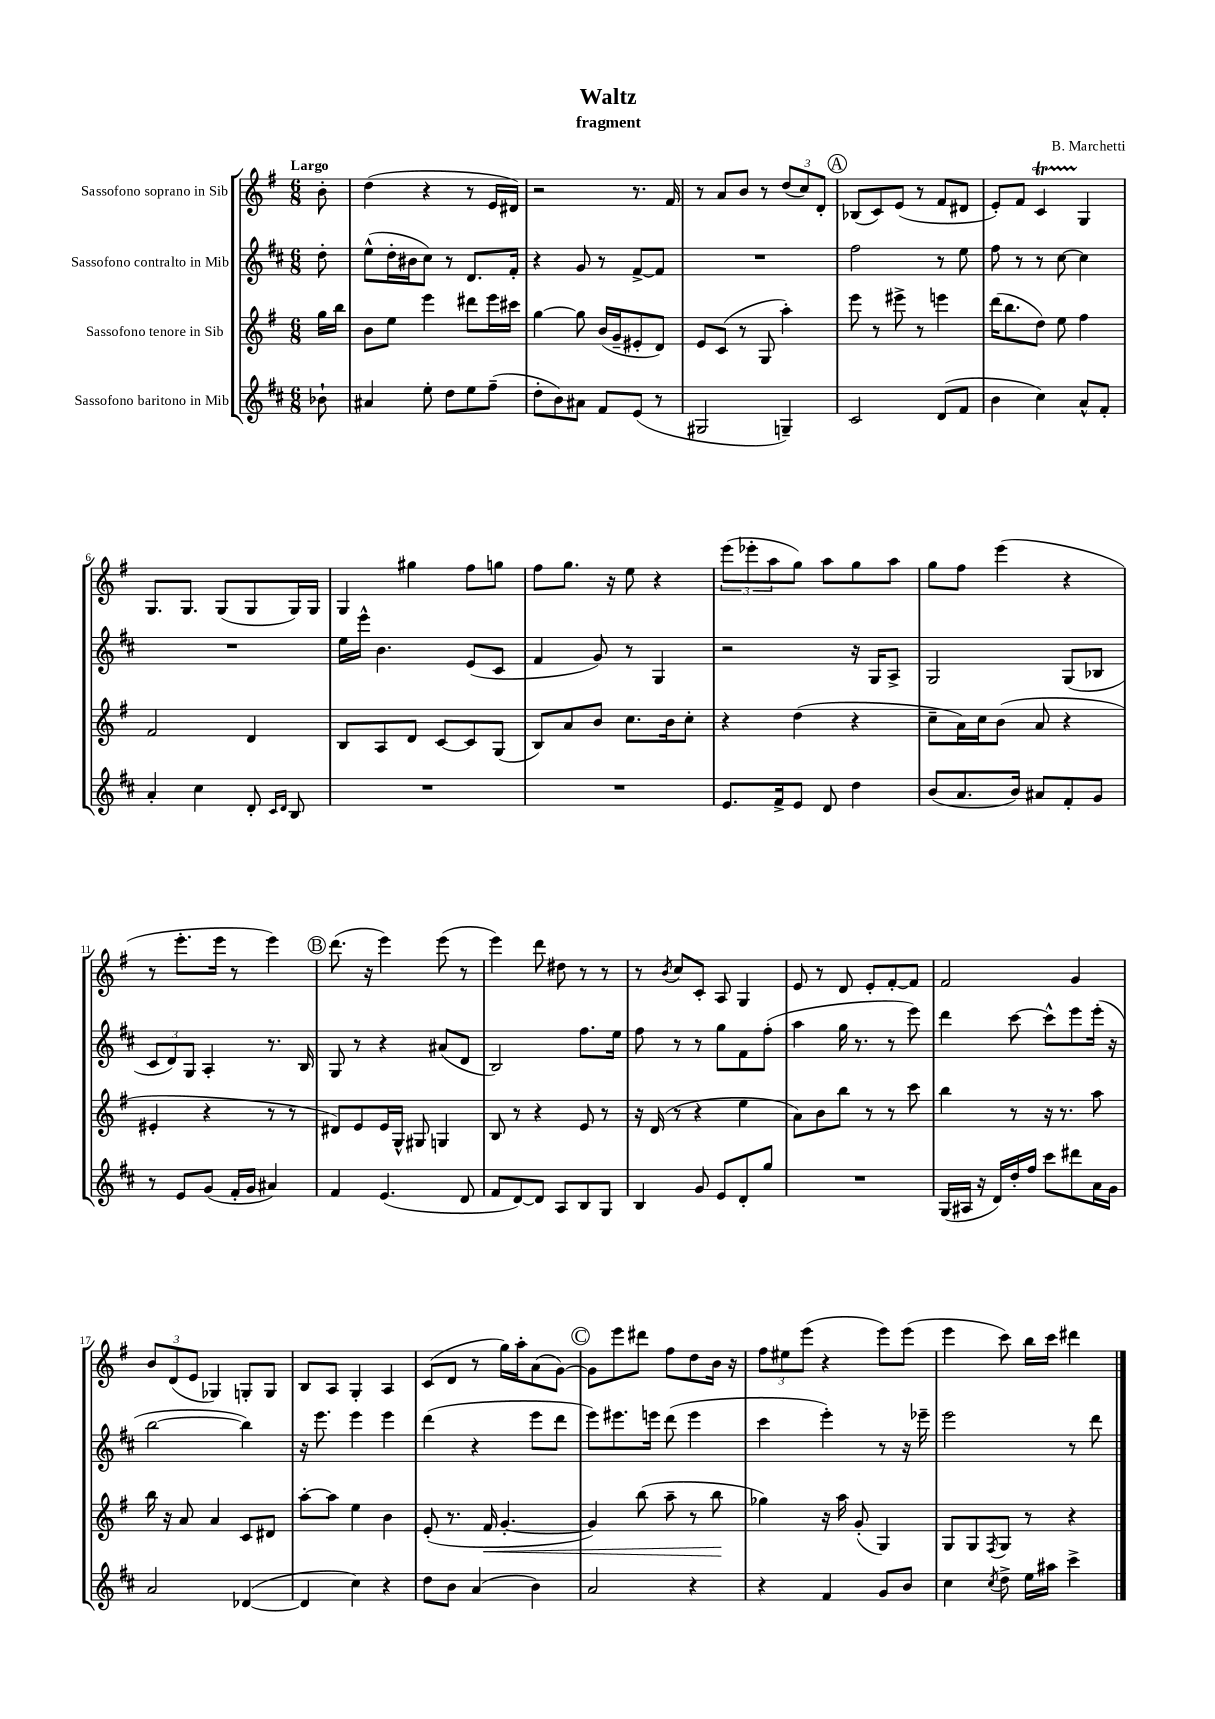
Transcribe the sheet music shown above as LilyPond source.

\header { title = "Waltz" composer = "B. Marchetti" subtitle = "fragment" }
<<
\new StaffGroup <<
\new Staff = "s0" \with { instrumentName = "Sassofono soprano in Sib" } {
    \clef treble \key g \major \numericTimeSignature \time 6/8 \partial 8 \tempo "Largo"
    b'8-. |
    d''4( r4 r8 e'16 dis'16) |
    r2 r8. fis'16 |
    r8 a'8 b'8 r8 \tuplet 3/2 { d''8( c''8) d'8-. } |
    \mark \markup { \circle "A" } bes8( c'8) e'8( r8 fis'8 dis'8 |
    e'8-.) fis'8 c'4\startTrillSpan g4\stopTrillSpan |
    g8. g8. g8( g8 g16) g16 |
    g4 gis''4 fis''8 g''8 |
    fis''8 g''8. r16 e''8 r4 |
    \tuplet 3/2 { e'''8( ees'''8-. a''8 } g''8) a''8 g''8 a''8 |
    g''8 fis''8 e'''4( r4 |
    r8 e'''8.-. e'''16 r8 e'''4) |
    \mark \markup { \circle "B" } d'''8.( r16 e'''4) e'''8( r8 |
    e'''4) d'''8 dis''8 r8 r8 |
    r8 \acciaccatura { b'8 } c''8 c'8-. a8 g4 |
    e'8 r8 d'8 e'8-. fis'8~-. fis'8 |
    fis'2 g'4 |
    \tuplet 3/2 { b'8 d'8( e'8 } ges4) g8-. g8 |
    b8 a8 g4-. a4 |
    c'8( d'8 r8 g''16) a''16-. a'8( g'8~) |
    \mark \markup { \circle "C" } g'8 e'''8 dis'''8 fis''8 d''8 b'16 r16 |
    \tuplet 3/2 { fis''8 eis''8 e'''8( } r4 e'''8) e'''8( |
    e'''4 c'''8) b''16 c'''16 dis'''4 \bar "|." |
}
\new Staff = "s1" \with { instrumentName = "Sassofono contralto in Mib" } {
    \clef treble \key d \major \numericTimeSignature \time 6/8 \partial 8
    d''8-. |
    e''8-^( d''16-. bis'16 cis''8) r8 d'8. fis'16-. |
    r4 g'8 r8 fis'8~-> fis'8 |
    R2. |
    \mark \markup { \circle "A" } fis''2 r8 e''8 |
    fis''8 r8 r8 cis''8~ cis''4 |
    R2. |
    e''16 e'''16-^ b'4. e'8( cis'8 |
    fis'4 g'8) r8 g4 |
    r2 r16 g16 a8-> |
    g2 g8( bes8 |
    \tuplet 3/2 { cis'8 d'8) g8 } a4-. r8. b16 |
    \mark \markup { \circle "B" } g8 r8 r4 ais'8( d'8 |
    b2) fis''8. e''16 |
    fis''8 r8 r8 g''8 fis'8 fis''8-.( |
    a''4 g''16 r8. r8 e'''8) |
    d'''4 cis'''8~ cis'''8-^ e'''8 e'''16-.( r16 |
    b''2~ b''4) |
    r16 e'''8. e'''4 e'''4 |
    d'''4( r4 e'''8 d'''8 |
    \mark \markup { \circle "C" } e'''8) eis'''8. e'''16 d'''8( e'''4 |
    cis'''4 e'''4-.) r8 r16 ees'''16-- |
    e'''2 r8 d'''8 \bar "|." |
}
\new Staff = "s2" \with { instrumentName = "Sassofono tenore in Sib" } {
    \clef treble \key g \major \numericTimeSignature \time 6/8 \partial 8
    g''16 b''16 |
    b'8 e''8 e'''4 dis'''8 e'''16 cis'''16 |
    g''4~ g''8 b'16( g'16-- eis'8-. d'8) |
    e'8 c'8( r8 g8 a''4-.) |
    \mark \markup { \circle "A" } e'''8 r8 eis'''8-> r8 e'''4 |
    d'''16( b''8. d''8) e''8 fis''4 |
    fis'2 d'4 |
    b8 a8 d'8 c'8~ c'8 g8( |
    b8) a'8 b'8 c''8. b'16 c''8-. |
    r4 d''4( r4 |
    c''8-- a'16) c''16 b'8( a'8 r4 |
    eis'4-. r4 r8 r8 |
    \mark \markup { \circle "B" } dis'8) e'8 e'16 g16-^ gis8 g4 |
    b8 r8 r4 e'8 r8 |
    r16 d'16( r8 r4 e''4 |
    a'8) b'8 b''8 r8 r8 c'''8 |
    b''4 r8 r16 r8. a''8 |
    b''16 r16 a'8 a'4 c'8 dis'8 |
    a''8~-. a''8 e''4 b'4 |
    e'8-.( r8. fis'16\< g'4.~-. |
    \mark \markup { \circle "C" } g'4) b''8( a''8-- r8 b''8\! |
    ges''4) r16 a''16 g'8-.( g4) |
    g8 g8 \acciaccatura { fis8 } g8 r8 r4 \bar "|." |
}
\new Staff = "s3" \with { instrumentName = "Sassofono baritono in Mib" } {
    \clef treble \key d \major \numericTimeSignature \time 6/8 \partial 8
    bes'8-! |
    ais'4 e''8-. d''8 e''8 fis''8--( |
    d''8-. b'8) ais'8 fis'8 e'8( r8 |
    gis2 g4--) |
    \mark \markup { \circle "A" } cis'2 d'8( fis'8 |
    b'4 cis''4) a'8-^ fis'8-. |
    a'4-. cis''4 d'8-. \grace { cis'16 d'16 } b8 |
    R2. |
    R2. |
    e'8. fis'16-> e'8 d'8 d''4 |
    b'8( a'8. b'16) ais'8 fis'8-. g'8 |
    r8 e'8 g'8( fis'16-. g'16 ais'4) |
    \mark \markup { \circle "B" } fis'4 e'4.( d'8 |
    fis'8 d'8~) d'8 a8 b8 g8 |
    b4 g'8 e'8 d'8-. g''8 |
    R2. |
    g16( ais16 r16 d'16) d''16-. fis''16 cis'''8 dis'''8 a'16 g'16 |
    a'2 des'4~( |
    des'4 cis''4) r4 |
    d''8 b'8 a'4( b'4) |
    \mark \markup { \circle "C" } a'2 r4 |
    r4 fis'4 g'8 b'8 |
    cis''4 \acciaccatura { cis''8 } d''8-> e''16 ais''16 cis'''4-> \bar "|." |
}
>>
>>
